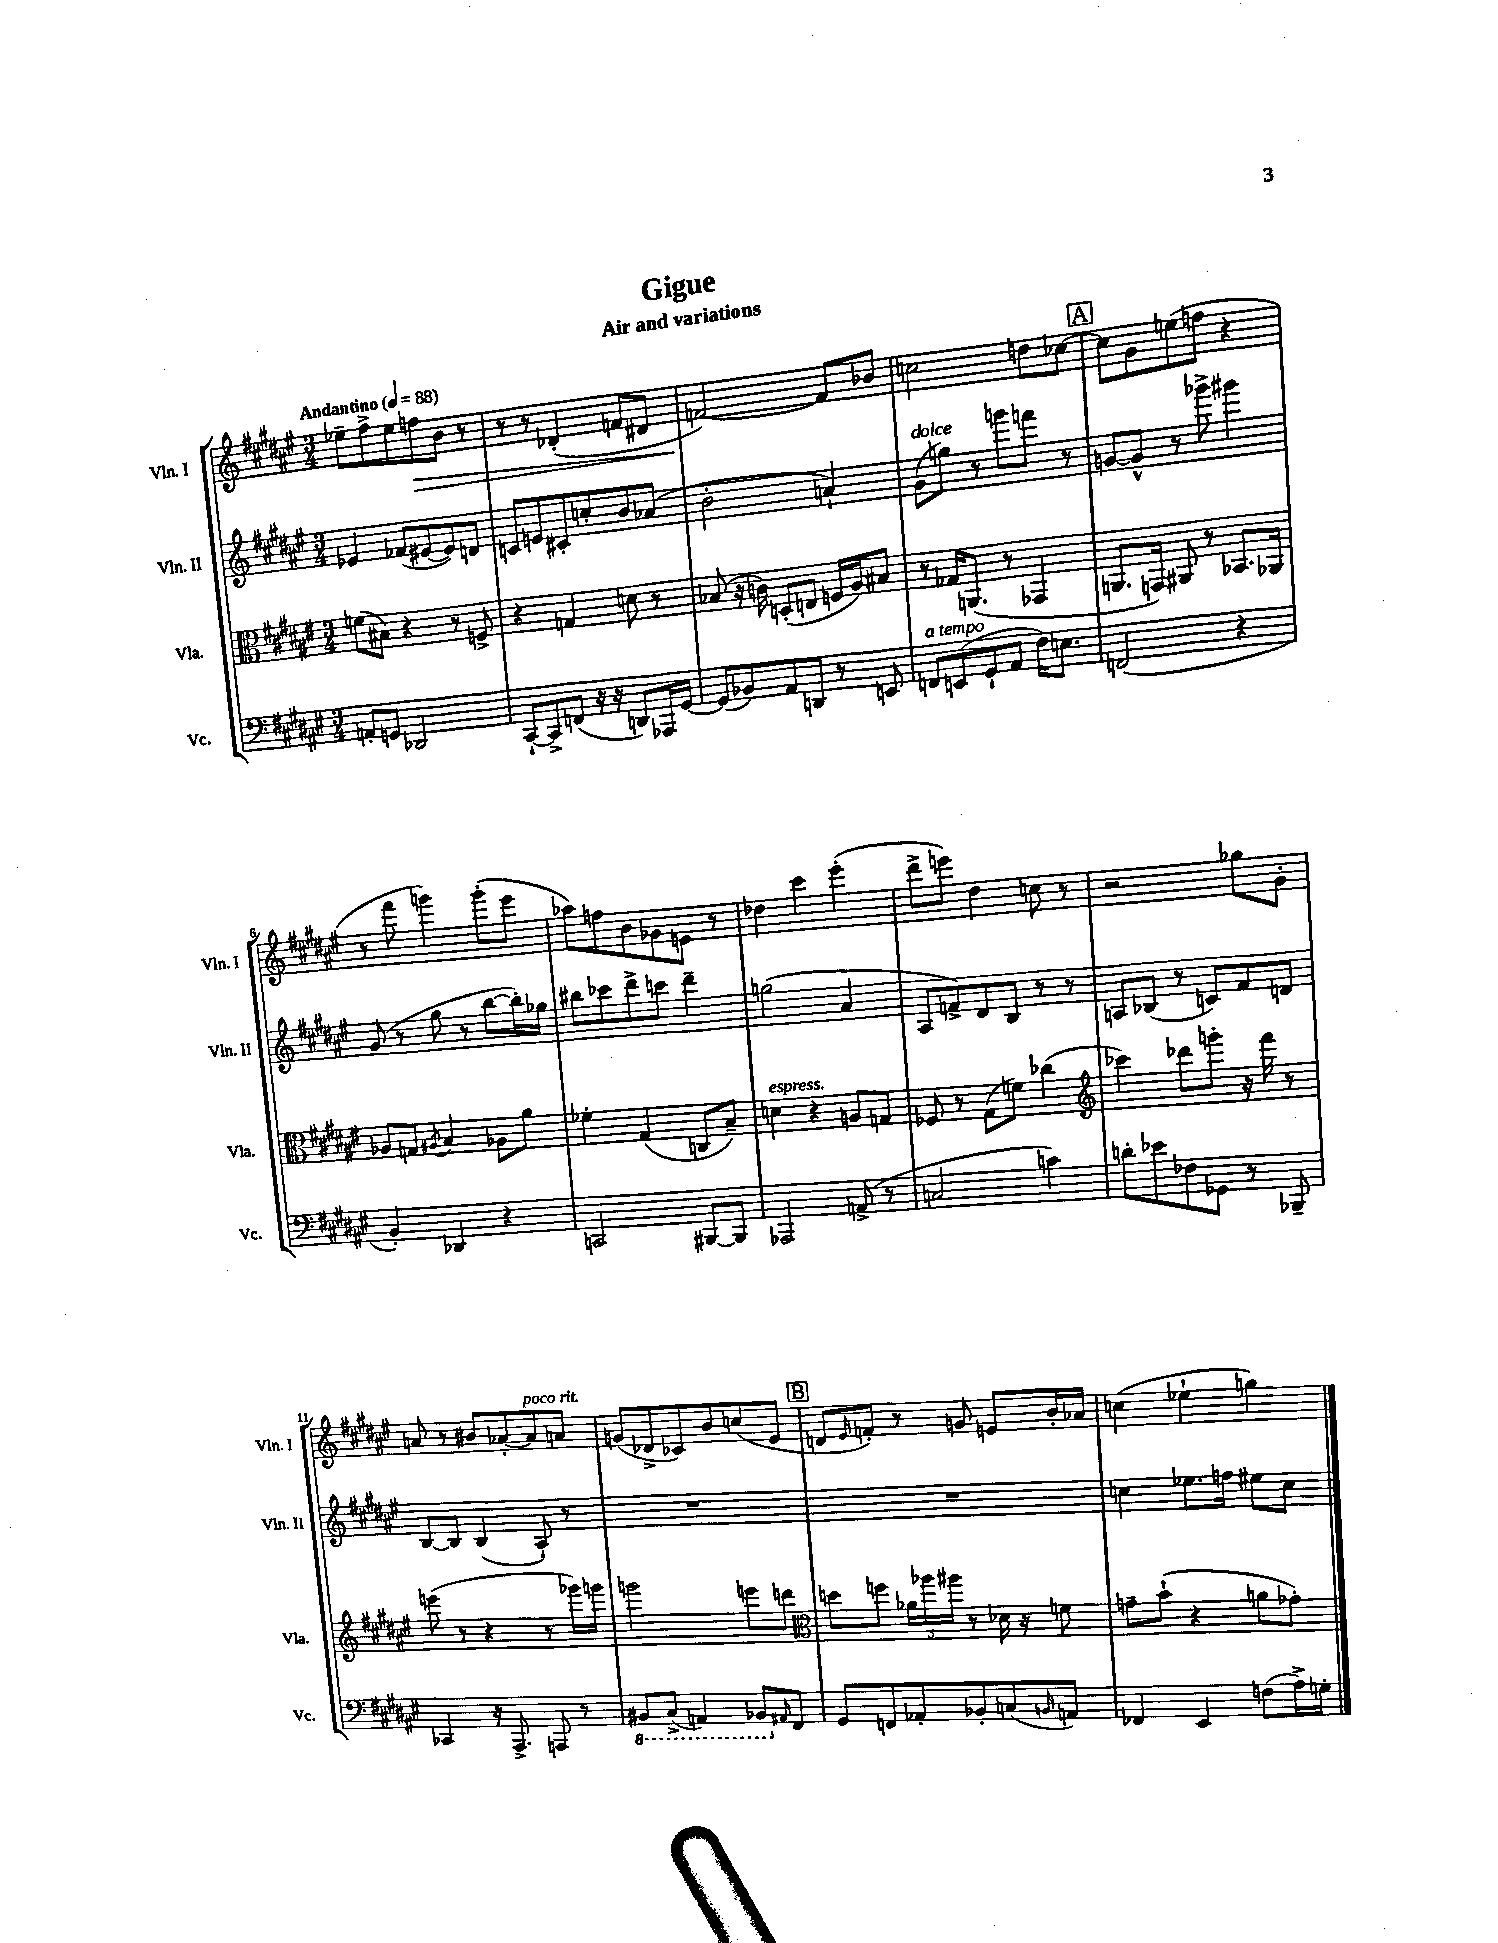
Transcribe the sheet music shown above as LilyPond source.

\header { title = "Gigue" subtitle = "Air and variations" }
<<
\new StaffGroup <<
\new Staff = "s0" \with { instrumentName = "Vln. I" shortInstrumentName = "Vln. I" } {
    \clef treble \key fis \major \numericTimeSignature \time 3/4 \tempo "Andantino" 4 = 88
    ees''8-- fis''8-> ees''8 f''8\> b'8 r8 |
    r8 r8 des'4-.( f'8 dis'8 |
    f'2~\!) f'8 bes'8 |
    c''2 d''8 ces''8~ |
    \mark \markup { \box "A" } ces''8 gis'8 e''8( f''8 r4 |
    r8 fis'''8 g'''4) g'''8-.( eis'''8 |
    aes''8) f''8 b'8 ges'8 e'8 r8 |
    des''4 cis'''4 eis'''4-.( |
    dis'''8-> e'''8) dis''4 c''8 r8 |
    r2 ges''8 gis'8-. |
    a'8 r8 bis'8 aes'8~-. aes'8^\markup { \italic "poco rit." } a'8 |
    g'8( des'8-> ces'8) b'8 c''8( eis'8 |
    \mark \markup { \box "B" } d'8 \grace { eis'16 } f'8-.) r8 g'8 e'8 b'16-. aes'16 |
    c''4( ees''4-! g''4) \bar "|." |
}
\new Staff = "s1" \with { instrumentName = "Vln. II" shortInstrumentName = "Vln. II" } {
    \clef treble \key fis \major \numericTimeSignature \time 3/4
    ees'4 fes'8( eis'8~ eis'8) d'8 |
    c'8 e'8 cis'8-. c''8-. b'8 aes'8( |
    b'2-. a'4-!) |
    gis'8^\markup { \italic "dolce" }( g''8) r8 g'''8 f'''8 r8 |
    \mark \markup { \box "A" } g'8~ g'8-^ r8 ges'''8-> gis'''4 |
    gis'8( r8 gis''8 r8 b''8~ b''16-.) ges''16 |
    bis''8 ces'''8 dis'''8-> c'''8 dis'''4-- |
    g''2( ais'4 |
    ais8 f'8->) dis'8 b8 r8 r8 |
    a8 bes8( r8 c'8) fis'8 d'8 |
    b8~ b8 b4( ais8-!) r8 |
    R2. |
    \mark \markup { \box "B" } R2. |
    c''4 ees''8. f''16 eis''8 c''8 \bar "|." |
}
\new Staff = "s2" \with { instrumentName = "Vla." shortInstrumentName = "Vla." } {
    \clef alto \key fis \major \numericTimeSignature \time 3/4
    f'8( bis8) r4 r8 f8-> |
    r4 g4 d'8 r8 |
    bes8( r16 c'16) d8-.( e8 f16 ais16) bis8 |
    r8 ges16 a,8.( r8 ges,4 |
    \mark \markup { \box "A" } a,8. g,16) ais,8 r8 bes,8. aes,16 |
    aes8 g8 \acciaccatura { ais8 } b4 aes8 ais'8 |
    fes'4-. gis4( c8 b8--) |
    d'4^\markup { \italic "espress." } r4 a8 g8 |
    fes8 r8 gis8( f'8) ces''4( |
    \clef treble ces'''4) des'''8 g'''8-. r16 fis'''16 r8 |
    e'''8( r8 r4 r8 ges'''16) g'''16 |
    g'''2 e'''8 d'''8 |
    \mark \markup { \box "B" } \clef alto d''8 f''8 \tuplet 3/2 { aes'16 aes''16 ais''16 } r8 des'16 r16 f'8 |
    g'8-- b'8-!( r4 a'8 ges'8-.) \bar "|." |
}
\new Staff = "s3" \with { instrumentName = "Vc." shortInstrumentName = "Vc." } {
    \clef bass \key fis \major \numericTimeSignature \time 3/4
    a,8-. g,8 des,2 |
    cis,8~-! cis,8-> f,8( r16 r16 d,8) aes,,16 gis,16~ |
    gis,8( bes,8) ais,8 d,8 r8 e,8 |
    f,8^\markup { \italic "a tempo" } e,8( gis,8-! ais,8 fis16) e8. |
    \mark \markup { \box "A" } f,2( r4 |
    b,4-.) des,4 r4 |
    c,2 bis,,8~ bis,,8 |
    aes,,2 a,8->( r8 |
    c2 c'4) |
    d'8-. ees'8 fes8 ges,8 r8 bes,,8-- |
    ces,4 r16 ais,,8.-> a,,8 r8 |
    \ottava #-1 bis,,8 cis,8->( a,,4) bes,,8 \ottava #0 \grace { ais,!16 } fis,8 |
    \mark \markup { \box "B" } gis,8 f,8 aes,8-. bes,8-. c8( \grace { b,16 } a,8) |
    fes,4 eis,4 f8( ais16->) g16-. \bar "|." |
}
>>
>>
